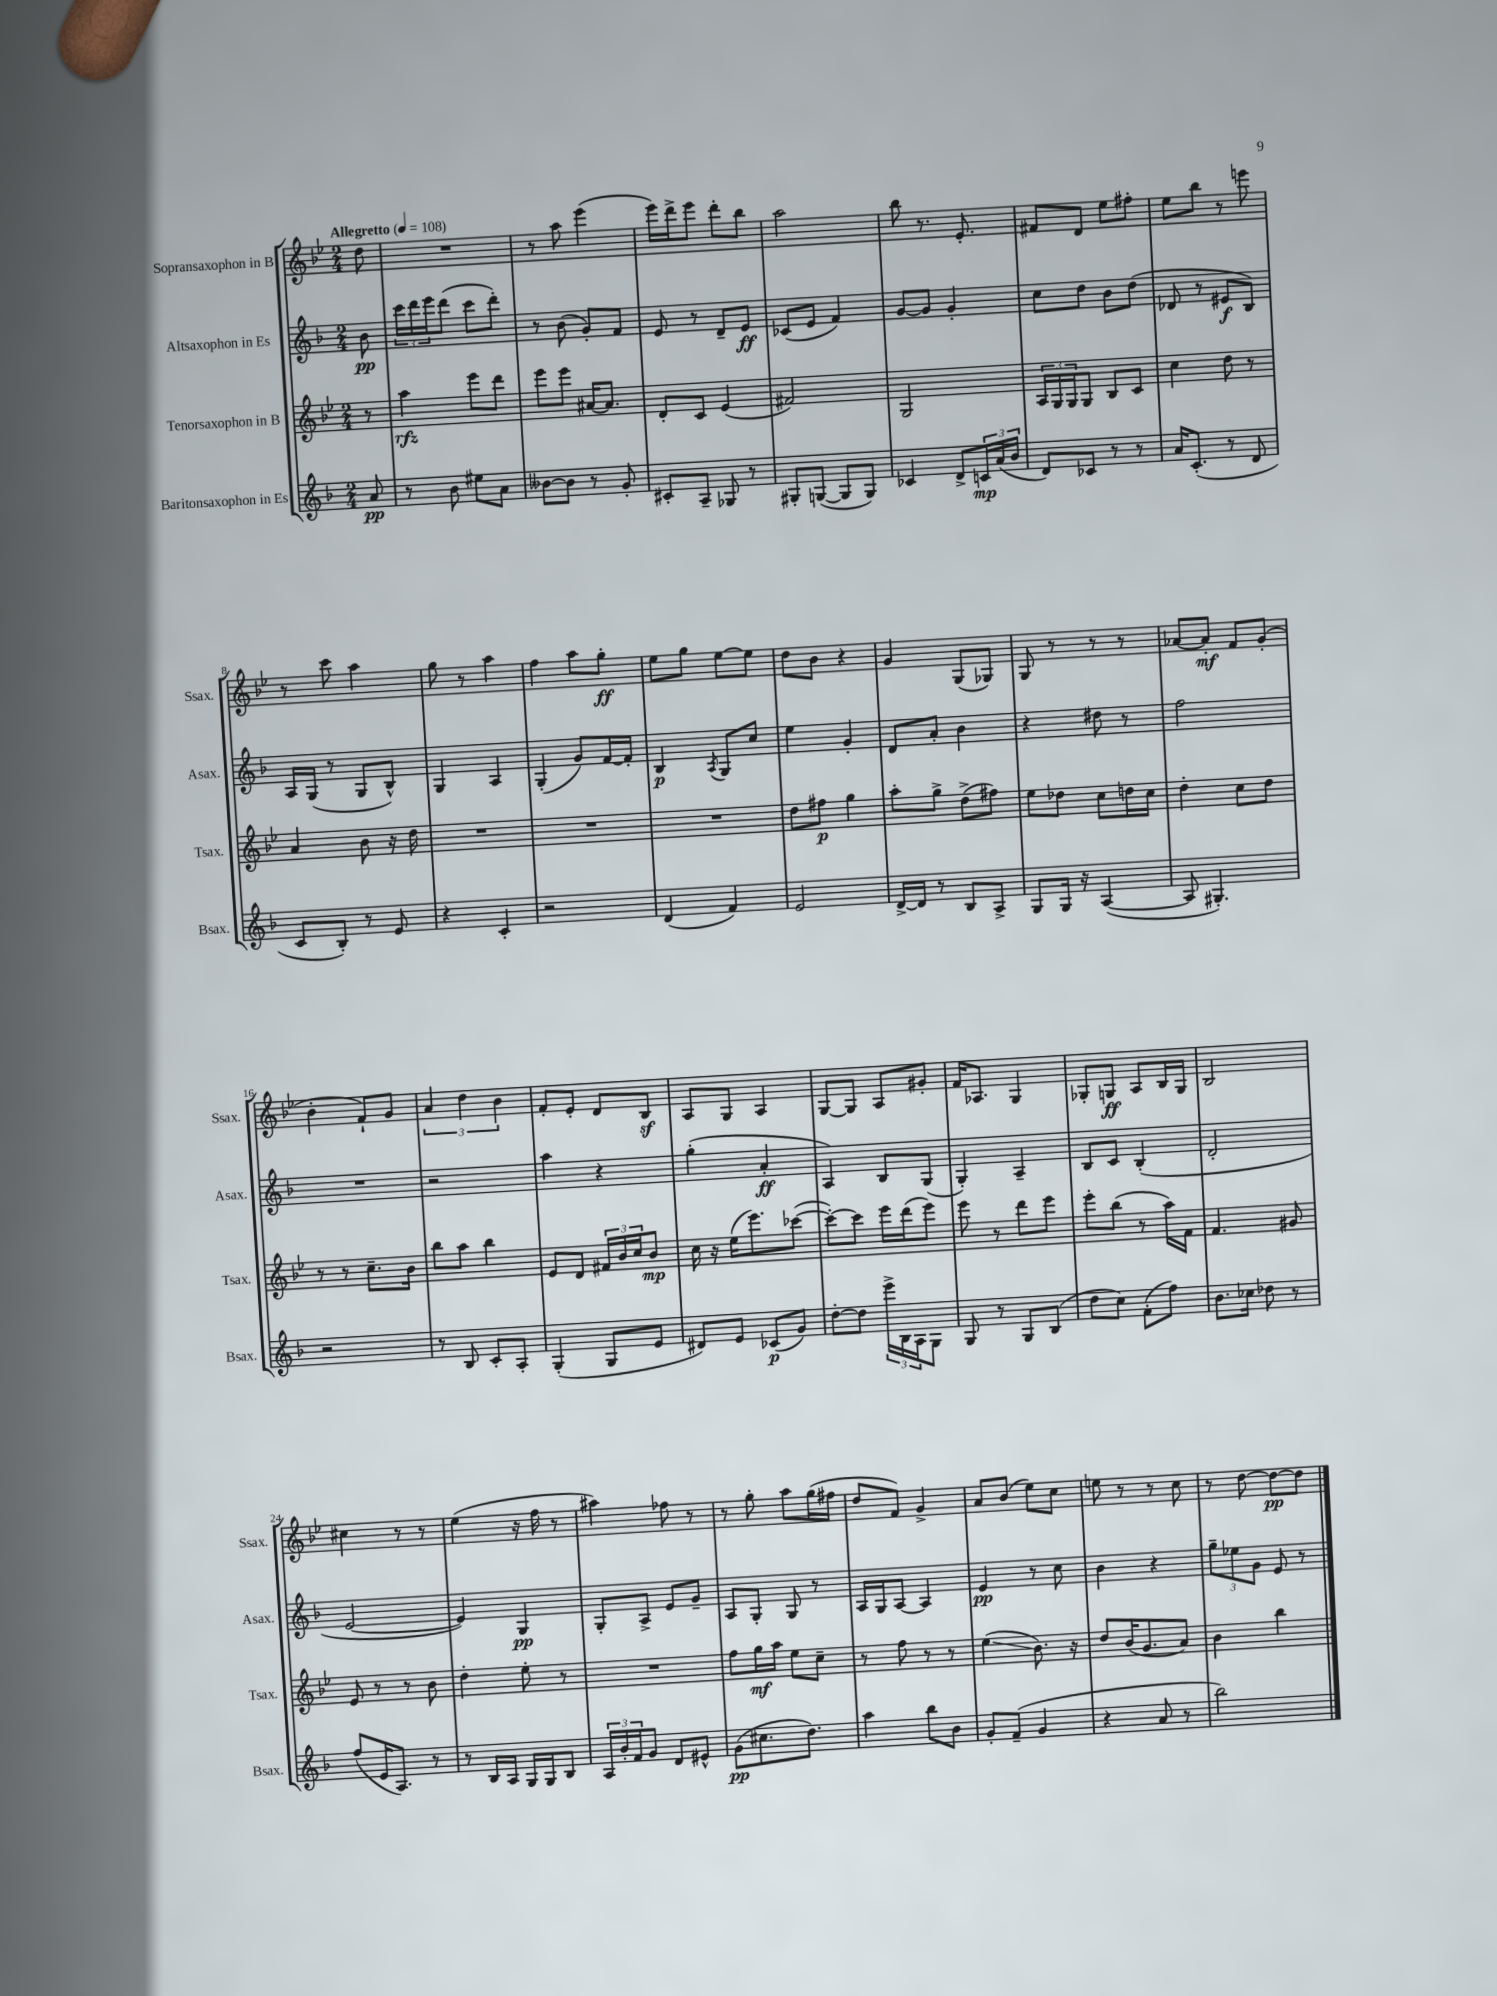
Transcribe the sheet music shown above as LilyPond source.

<<
\new StaffGroup <<
\new Staff = "s0" \with { instrumentName = "Sopransaxophon in B" shortInstrumentName = "Ssax." } {
    \clef treble \key bes \major \numericTimeSignature \time 2/4 \partial 8 \tempo "Allegretto" 4 = 108
    d''8 |
    R2 |
    r8 a''8 ees'''4( |
    ees'''16) d'''16-> ees'''8 d'''8-. bes''8 |
    a''2 |
    bes''8 r8. ees'8.-. |
    fis'8 d'8 ees''8 fis''8-. |
    ees''8 bes''8 r8 e'''8 |
    r8 c'''8 a''4 |
    g''8 r8 a''4 |
    f''4 a''8 g''8-.\ff |
    ees''8 g''8 ees''8~ ees''8 |
    d''8 bes'8 r4 |
    g'4 g8( ges8) |
    g8 r8 r8 r8 |
    aes'8~ aes'8-.\mf f'8 g'8-.( |
    bes'4-. f'8-!) g'8 |
    \tuplet 3/2 { a'4 d''4 bes'4 } |
    f'8-. ees'8-. d'8 bes8\sf |
    a8 g8 a4 |
    g8~ g8 a8 gis'8-. |
    f'16 aes8. g4 |
    ges8-. g8\ff a8 bes16 g16 |
    bes2 |
    cis''4 r8 r8 |
    ees''4( r16 f''16 r8 |
    ais''4) fes''8 r8 |
    r8 g''8-. a''8 g''16( fis''16 |
    d''8 f'8) g'4-> |
    a'8 bes'8( ees''8) c''8 |
    e''8 r8 r8 c''8 |
    r8 d''8~ d''8~\pp d''8 \bar "|." |
}
\new Staff = "s1" \with { instrumentName = "Altsaxophon in Es" shortInstrumentName = "Asax." } {
    \clef treble \key f \major \numericTimeSignature \time 2/4 \partial 8
    bes'8\pp |
    \tuplet 3/2 { c'''16 d'''16 e'''16 } d'''8( c'''8 d'''8-.) |
    r8 bes'8( g'8-.) f'8 |
    e'8 r8 d'8-- e'8\ff |
    ces'8( e'8 f'4) |
    g'8~ g'8 g'4-. |
    c''8 d''8 bes'8 d''8( |
    des'8 r8 eis'8\f bes8) |
    a16 g16( r8 g8 bes8-^) |
    g4 a4 |
    g4-.( g'8) f'16~ f'16-. |
    bes4\p \acciaccatura { a8 } g8 c''8 |
    e''4 g'4-. |
    d'8 a'8-. bes'4 |
    r4 dis''8 r8 |
    f''2 |
    R2 |
    r2 |
    a''4 r4 |
    g''4-.( a'4-.\ff |
    a4) bes8 g8( |
    g4-.) a4-- |
    bes8 c'8 bes4-.( |
    d'2-. |
    e'2~ |
    e'4) g4\pp |
    g8-. a8-> e'8 g'8-- |
    a8 g8-. g8 r8 |
    a16 g16 a8~ a4 |
    e'4\pp r8 c''8 |
    bes'4 r4 |
    \tuplet 3/2 { g''8-- ees''8 g'8 } e'8 r8 \bar "|." |
}
\new Staff = "s2" \with { instrumentName = "Tenorsaxophon in B" shortInstrumentName = "Tsax." } {
    \clef treble \key bes \major \numericTimeSignature \time 2/4 \partial 8
    r8 |
    a''4\rfz ees'''8 d'''8 |
    ees'''8 ees'''8 ais'16~ ais'8. |
    d'8-. c'8 ees'4( |
    fis'2) |
    g2 |
    \tuplet 3/2 { a16 g16 g16 } g8 bes8 c'8 |
    c''4 d''8 r8 |
    a'4 bes'8 r16 d''16 |
    R2 |
    R2 |
    R2 |
    d''8 fis''8\p g''4 |
    a''8-. g''8-> d''8->( fis''8) |
    ees''8 des''8 c''8 d''16 c''16 |
    d''4-. c''8 d''8 |
    r8 r8 c''8.-- bes'16 |
    bes''8 a''8 bes''4 |
    ees'8 d'8 \tuplet 3/2 { fis'16 bes'16 c''16 } bes'8\mp |
    c''16 r16 ees''16( ees'''8.) ces'''8~( |
    ces'''8~-.) ces'''8 ees'''16 d'''16( ees'''8) |
    ees'''8 r8 d'''8 ees'''8 |
    ees'''8-. bes''8( r8 a''16) f'16 |
    f'4. gis'8 |
    ees'8 r8 r8 bes'8 |
    d''4-. ees''8-. r8 |
    R2 |
    f''8 g''16\mf a''16 ees''8 c''8-- |
    r8 f''8 r8 r8 |
    ees''4\glissando( bes'8.) r16 |
    d''8 bes'16( g'8. a'8) |
    bes'4 bes''4 \bar "|." |
}
\new Staff = "s3" \with { instrumentName = "Baritonsaxophon in Es" shortInstrumentName = "Bsax." } {
    \clef treble \key f \major \numericTimeSignature \time 2/4 \partial 8
    a'8\pp |
    r8 bes'8 eis''8 a'8 |
    beses'8~ beses'8 r8 g'8-. |
    cis'8-. a8-- ges8 r8 |
    gis8-. g8~( g8 g8) |
    ces'4 d'8-> \tuplet 3/2 { c'16\mp a'16( bes'16 } |
    d'8) ces'8 r8 r8 |
    a'16 c'8.-.( r8 d'8 |
    c'8 bes8-.) r8 e'8 |
    r4 c'4-. |
    r2 |
    d'4( f'4) |
    e'2 |
    d'16~-> d'16 r8 bes8 a8-> |
    g8 g16 r16 a4~( |
    a8 gis4.-.) |
    r2 |
    r8 bes8 c'8-. a8-. |
    g4-.( g8 e'8 |
    dis'8) e'8 ces'8\p( g'8) |
    d''8~-. d''8 \tuplet 3/2 { e'''16-> bes16 a16 } g8 |
    g8 r8 g8 bes8( |
    d''8 c''8) f'8-.( f''8) |
    bes'8. ces''16 des''8 r8 |
    f''8( e'16 a8.) r8 |
    r8 bes16 a16 g16 g16 bes8 |
    \tuplet 3/2 { a16 bes'16-. f'16 } g'8 d'8 eis'8-^ |
    g'8\pp( cis''8. d''8.) |
    a''4 bes''8 bes'8 |
    g'8-. f'8--( g'4 |
    r4 a'8 r8 |
    bes''2) \bar "|." |
}
>>
>>
